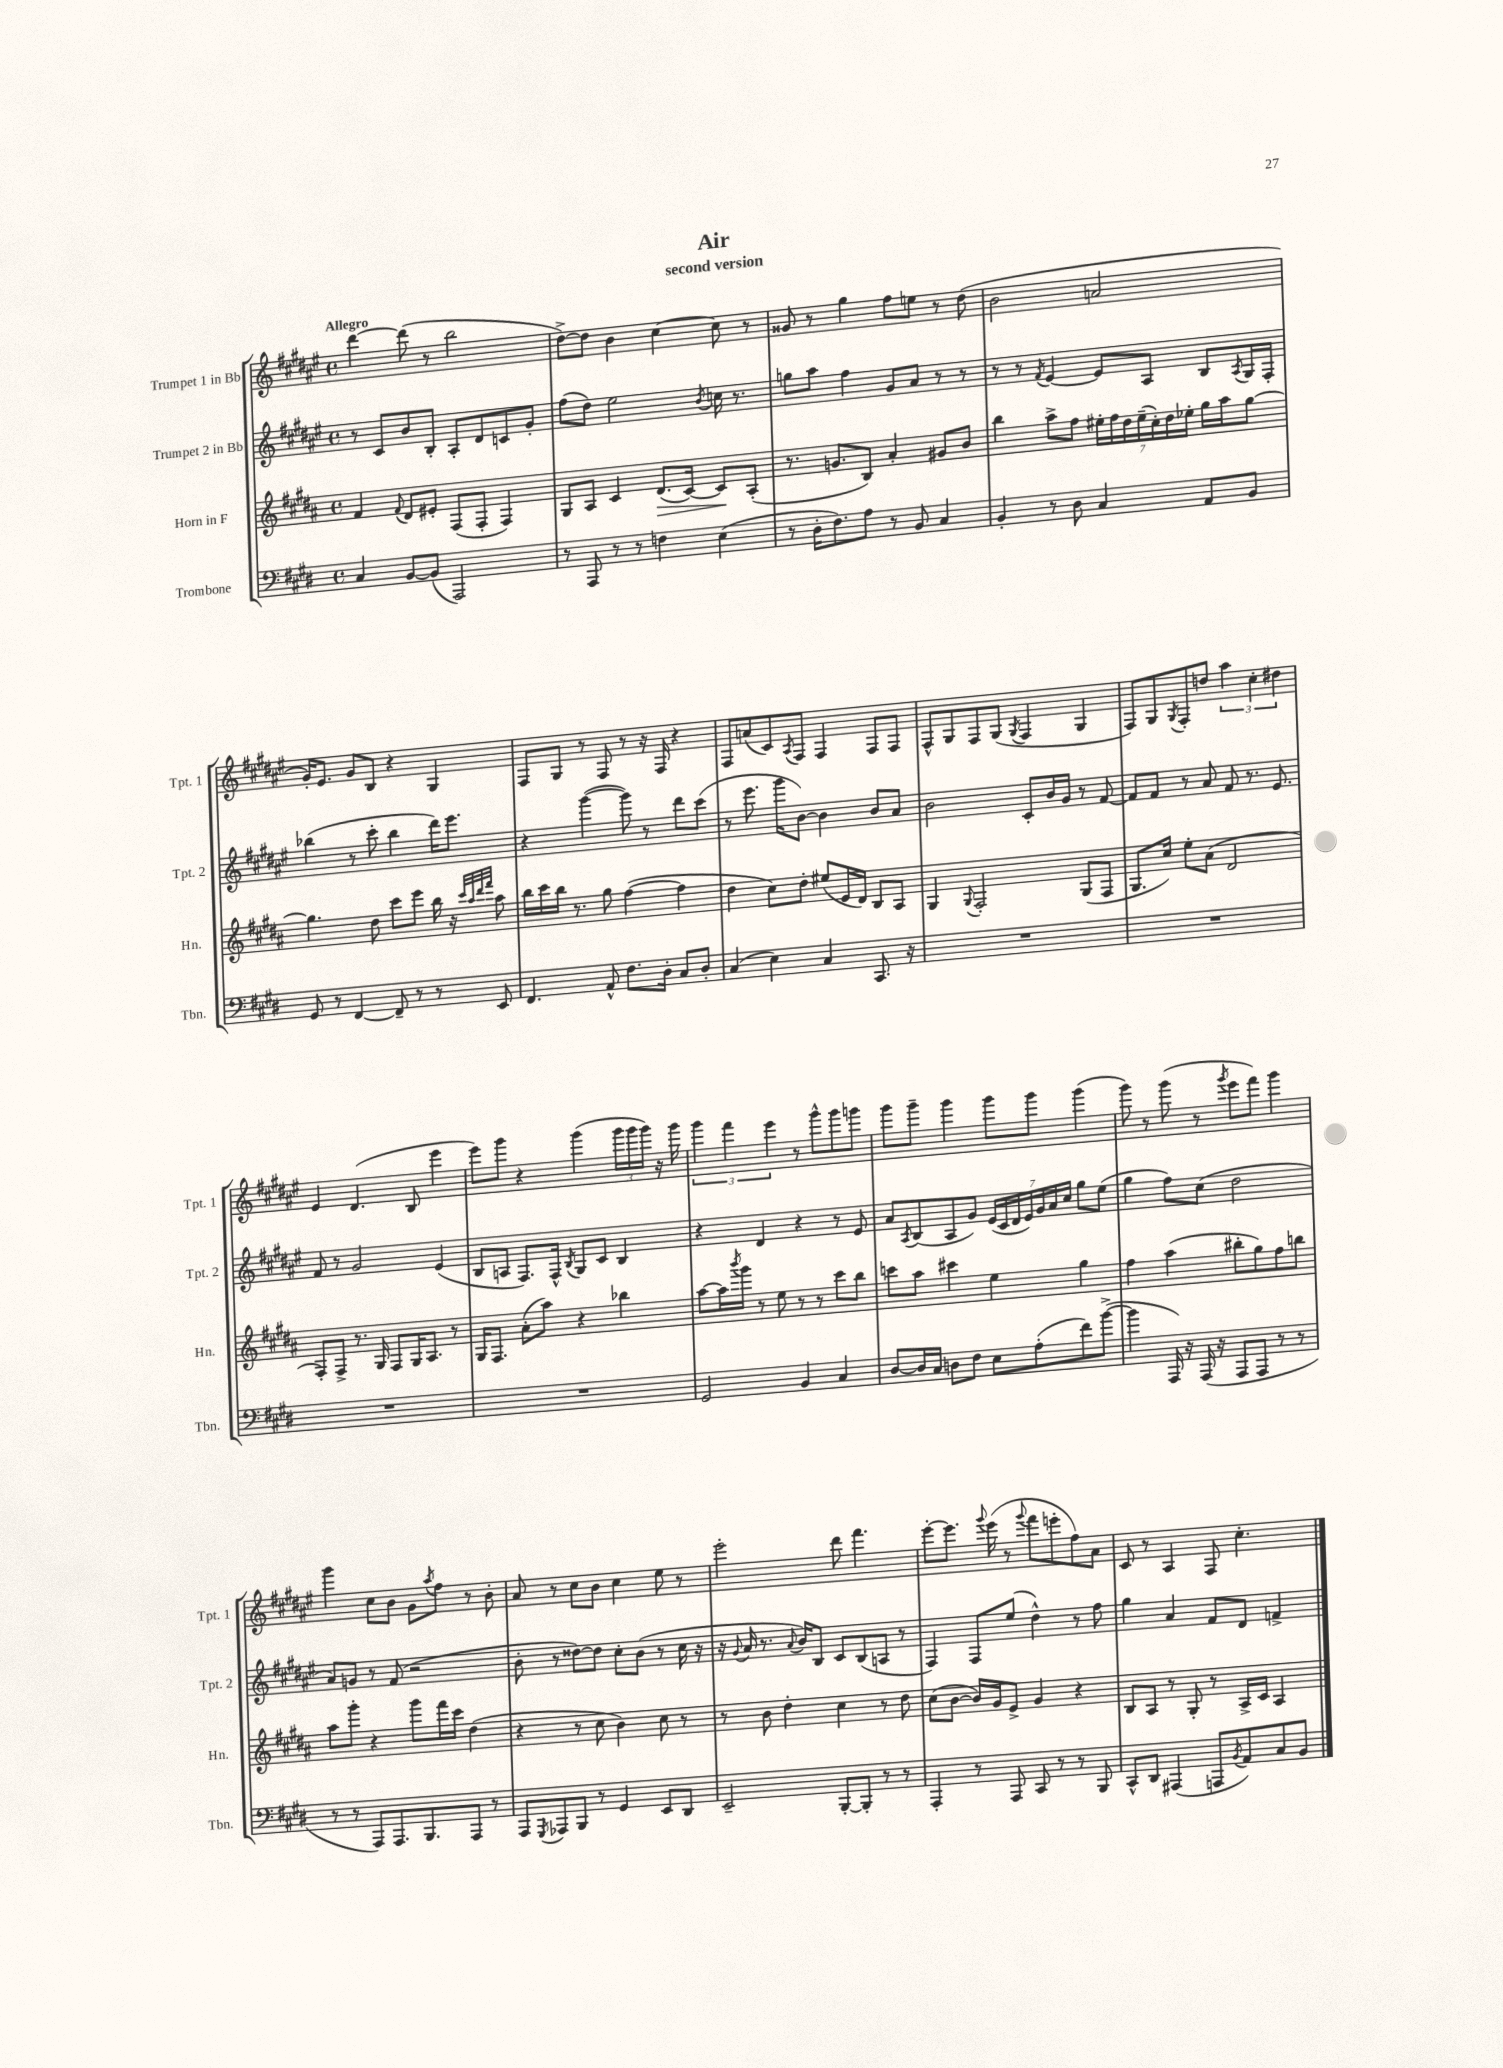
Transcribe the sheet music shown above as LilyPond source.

\header { title = "Air" subtitle = "second version" }
<<
\new StaffGroup <<
\new Staff = "s0" \with { instrumentName = "Trumpet 1 in Bb" shortInstrumentName = "Tpt. 1" } {
    \clef treble \key fis \major \defaultTimeSignature \time 4/4 \tempo "Allegro"
    dis'''4~ dis'''8( r8 b''2 |
    dis''8~->) dis''8 b'4 cis''4~ cis''8 r8 |
    gisis'8 r8 gis''4 fis''8 e''8 r8 dis''8( |
    b'2 a'2 |
    gis'16-.) eis'8. gis'8 b8 r4 gis4 |
    fis8 gis8 r8 fis8 r8 r16 fis16 r4 |
    fis8 a'8( cis'8) \acciaccatura { ais8 } fis8 fis4 fis8 fis8 |
    fis8-^ gis8 fis8 gis8( \acciaccatura { gis8 } fis4 gis4 |
    fis8) gis8 \acciaccatura { gis8 } fis8-. d''8 \tuplet 3/2 { ais''4 cis''4-. dis''4 } |
    eis'4 dis'4.( b8 eis'''4 |
    eis'''8) gis'''8 r4 gis'''4( \tuplet 3/2 { gis'''16 gis'''16 gis'''16) } r16 gis'''16 |
    \tuplet 3/2 { gis'''4 fis'''4 eis'''4 } r8 gis'''8-^ gis'''8 g'''8 |
    gis'''8 gis'''8-- gis'''4 gis'''8 gis'''8 gis'''4( |
    gis'''8) r8 gis'''8( r8 \acciaccatura { gis'''8 } eis'''8 fis'''8) gis'''4 |
    gis'''4 cis''8 b'8 gis'8 \acciaccatura { ais''8 } fis''8 r8 b'8-. |
    ais'8 r8 cis''8 b'8 cis''4 eis''8 r8 |
    eis'''2-. dis'''8 fis'''4. |
    eis'''8~-. eis'''8. \appoggiatura { gis'''8 } eis'''16( r8 \appoggiatura { gis'''8 } fis'''8 e'''8-. fis''8) ais'8 |
    cis'8 r8 ais4 fis8 cis''4.-. \bar "|." |
}
\new Staff = "s1" \with { instrumentName = "Trumpet 2 in Bb" shortInstrumentName = "Tpt. 2" } {
    \clef treble \key fis \major \defaultTimeSignature \time 4/4
    r8 cis'8 b'8 b8-. ais8-. dis'8 c'8 gis'8-. |
    fis''8( dis''8) eis''2 \acciaccatura { b'8 } c''16 r8. |
    g''8 ais''8 fis''4 gis'8 ais'8 r8 r8 |
    r8 r8 \acciaccatura { fis'8 } eis'4~ eis'8 ais8 b8 \acciaccatura { ais8 } gis16 fis16-. |
    bes''4( r8 cis'''8-. bes''4 dis'''16) eis'''8. |
    r4 gis'''4~( gis'''8) r8 dis'''8 cis'''8( |
    r8 eis'''8. gis'''16 b'8~) b'4 b'8 ais'8 |
    b'2 cis'8-. b'16 gis'16 r8 fis'8~ |
    fis'8 fis'8 r8 ais'8 fis'8 r8. eis'8. |
    fis'8 r8 gis'2 eis'4( |
    b8 a8 fis8.) fis16-^ \acciaccatura { b8 } gis8 cis'8 b4 |
    r4 dis'4 r4 r8 eis'8 |
    ais'8 \acciaccatura { ais8 } b8( ais8 gis'8) \tuplet 7/4 { eis'16( cis'16 dis'16 eis'16) gis'16 ais'16 cis''16 } gis''8 eis''8( |
    gis''4 fis''8) cis''8( dis''2 |
    ais'8) g'8 r8 fis'8( r2 |
    b'8-. r8 disis''8~) disis''8 cis''8-. b'8( r8 cis''16 r16 |
    r16 \appoggiatura { gis'8 } ais'16 r8. \appoggiatura { ais'8 } b'16) b8 cis'8 b8( a8 r8 |
    fis4) fis8 eis''8( dis''4-^) r8 fis''8 |
    gis''4 ais'4 fis'8 dis'8 f'4-> \bar "|." |
}
\new Staff = "s2" \with { instrumentName = "Horn in F" shortInstrumentName = "Hn." } {
    \clef treble \key b \major \defaultTimeSignature \time 4/4
    fis'4 \appoggiatura { fis'8 } dis'8 eis'8-. fis8( fis8-. fis4) |
    gis8 ais8 cis'4 dis'8.\>( cis'16~) cis'8\! ais8-.( |
    r8. g'8. b8) ais'4-. gis'8 b'8 |
    b''4 ais''8-> fis''8 \tuplet 7/4 { eis''16-. fis''16 dis''16 eis''16--( cis''16-.) dis''16 ees''16-. } gis''16 ais''16 gis''8~ |
    gis''4. dis''8 cis'''8 e'''8 b''16 r16 \grace { cis'''32 ais''32 dis'''32 fis'''32 } ais''8 |
    b''16 cis'''16 b''16 r8. gis''8 fis''4~( fis''4 |
    dis''4 cis''8) dis''8-. eis''8( e'16 dis'16) b8 ais8 |
    gis4 \appoggiatura { gis8 } fis2-. gis8( fis8 |
    gis8. cis''16) e''8-. ais'8( dis'2 |
    fis8-.) fis8-> r8. gis16 fis8 gis16 ais8. r8 |
    gis16 fis8. ais'8-.( ais''8) r4 bes''4 |
    ais''8~ ais''16 \acciaccatura { b'''8 } gis'''16 r8 e''8 r8 r8 cis'''8 b''8 |
    c'''8 ais''8 cis'''4 e''4 gis''4 |
    fis''4 ais''4( bis''8-. gis''8) fis''8 b''8 |
    ais''8 gis'''8-. r4 gis'''8 fis'''16 cis'''16 dis''4( |
    r4 r8 cis''8 b'4) cis''8 r8 |
    r8 b'8 dis''4-. cis''4 r8 dis''8 |
    cis''8( b'8~ b'16) gis'16 e'8-> gis'4 r4 |
    b8 ais8 r8 gis8-. r8 ais16-> cis'16 ais4 \bar "|." |
}
\new Staff = "s3" \with { instrumentName = "Trombone" shortInstrumentName = "Tbn." } {
    \clef bass \key e \major \defaultTimeSignature \time 4/4
    cis4 b,8~ b,8( a,,2) |
    r8 a,,8 r8 r8 f4 e4( |
    r8 dis16-. fis8.) a8 r8 b,8 cis4 |
    b,4-. r8 dis8 cis4 a,8 b,8 |
    gis,8 r8 fis,4~ fis,8-- r8 r8 e,8 |
    fis,4. a,8-^ fis8. dis16-. cis8 dis8-. |
    cis4( e4) cis4 cis,8. r16 |
    R1 |
    R1 |
    R1 |
    R1 |
    gis,2 b,4 cis4 |
    dis8~ dis16 cis16 d8 fis8 e8 a8-.( fis'8) b'8~->( |
    b'4 a,,16) r16 a,,16( r16 a,,8 a,,8 r8 r8 |
    r8 r8 a,,8) a,,8. b,,8. a,,8 r8 |
    a,,8 \acciaccatura { gis,,8 } aes,,8 b,,8 r8 gis,4 e,8 dis,8 |
    e,2-- b,,8~-. b,,8-. r8 r8 |
    a,,4-. r8 a,,8 cis,8 r8 r8 b,,8 |
    cis,8-^ dis,8 ais,,4( a,,8 \acciaccatura { b,8 } a,8) cis8 b,8 \bar "|." |
}
>>
>>
\layout { \context { \Score \remove "Bar_number_engraver" } }
